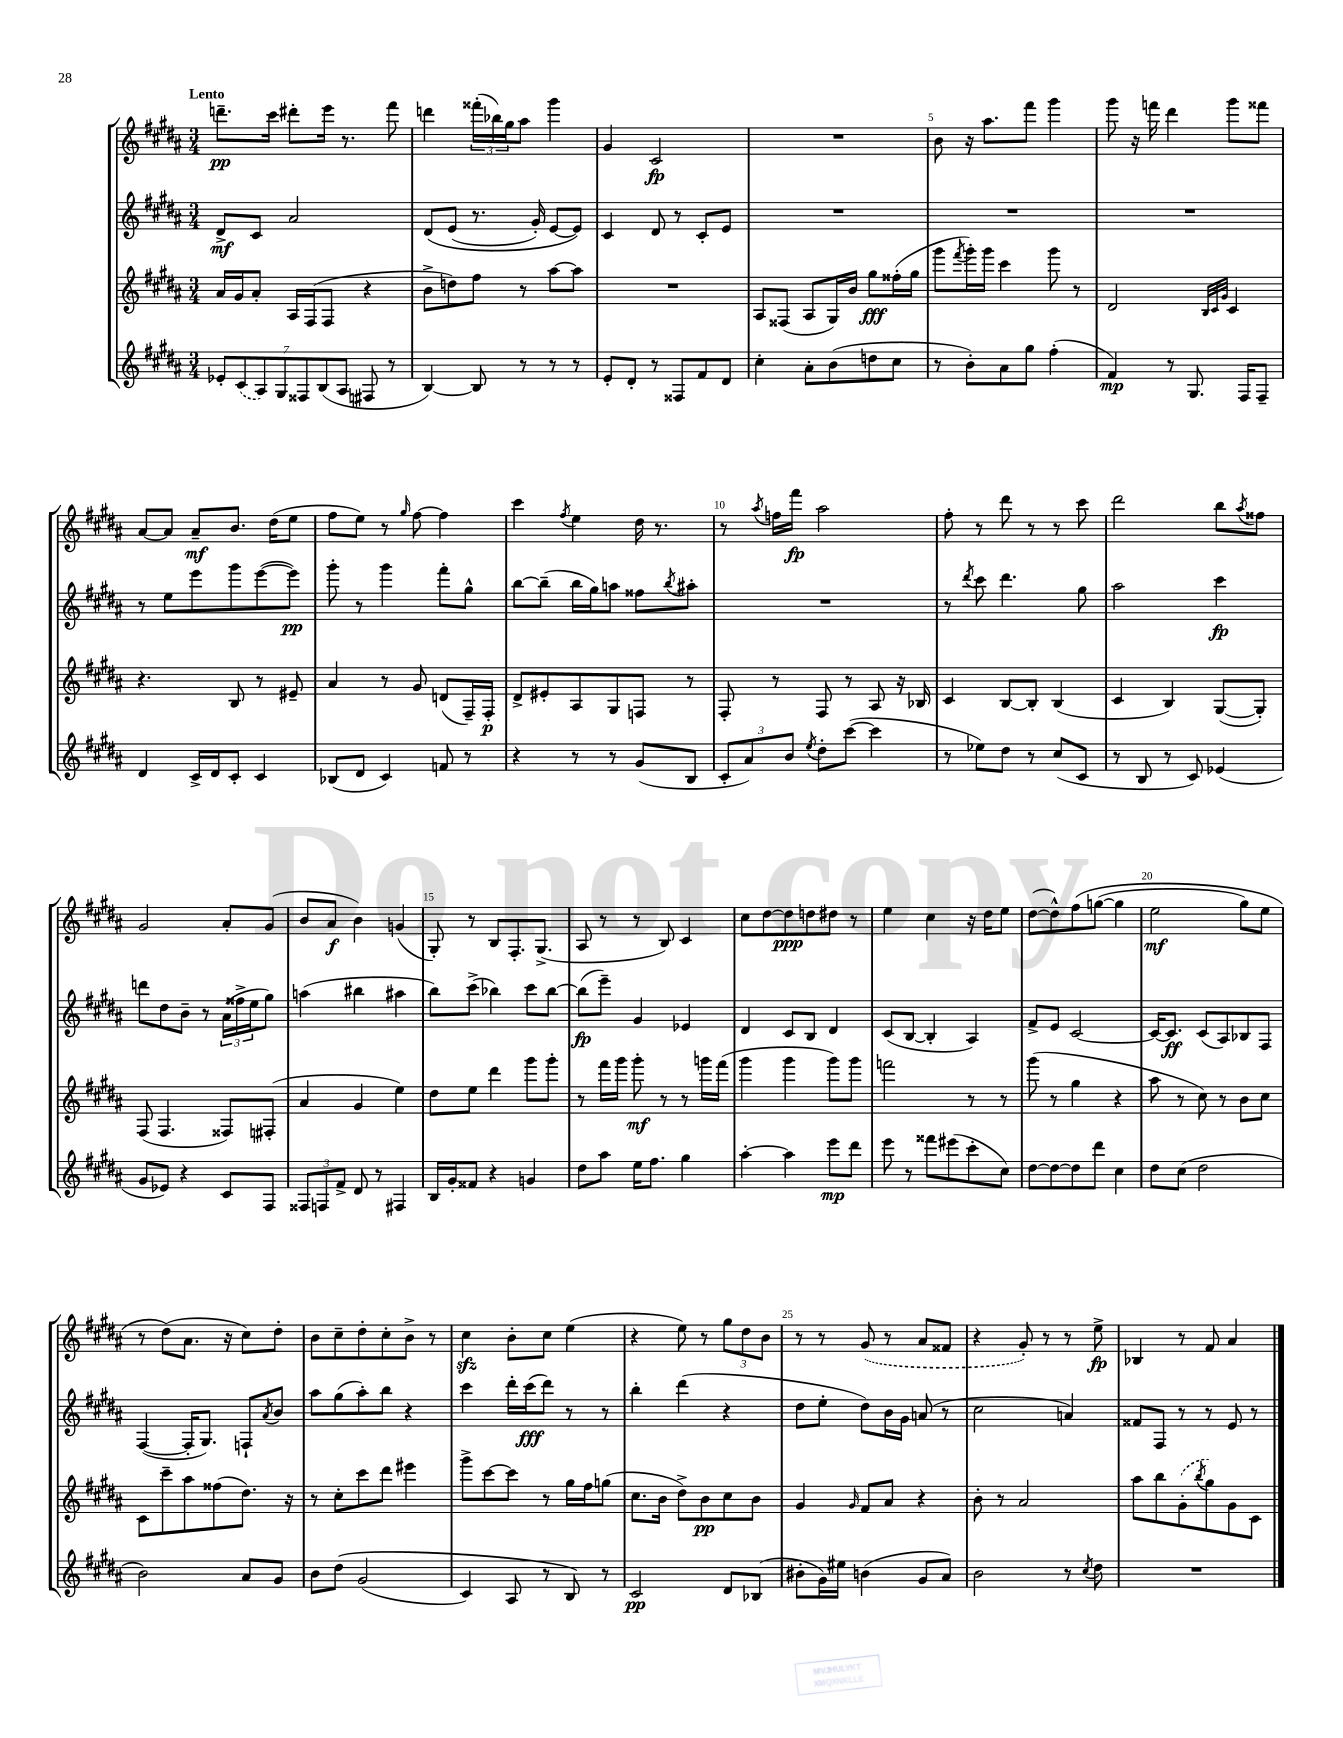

**kern	**dynam	**kern	**dynam	**kern	**dynam	**kern	**dynam
*part4	*part4	*part3	*part3	*part2	*part2	*part1	*part1
*staff4	*staff4	*staff3	*staff3	*staff2	*staff2	*staff1	*staff1
*clefG2	*	*clefG2	*	*clefG2	*	*clefG2	*
*k[f#c#g#d#a#]	*	*k[f#c#g#d#a#]	*	*k[f#c#g#d#a#]	*	*k[f#c#g#d#a#]	*
*M3/4	*	*M3/4	*	*M3/4	*	*M3/4	*
=1	=1	=1	=1	=1	=1	=1	=1
!	!	!	!	!	!	!LO:TX:a:B:t=Lento	!
14e-X'/L	.	16a#/LL	.	8d#^/L	mf	8.dddn~\L	pp
.	.	16g#/J	.	.	.	.	.
(14c#/	.	.	.	.	.	.	.
.	.	8a#'/J	.	8c#/J	.	.	.
14A#/)	.	.	.	.	.	.	.
.	.	.	.	.	.	16ccc#\Jk	.
14G#/	.	.	.	.	.	.	.
.	.	16A#/LL	.	2a#/	.	8ddd#X'\L	.
14F##X/	.	.	.	.	.	.	.
.	.	(16F#/J	.	.	.	.	.
(14B/	.	.	.	.	.	.	.
.	.	8F#/J	.	.	.	16eee\Jk	.
14A#/J	.	.	.	.	.	.	.
.	.	.	.	.	.	8.r	.
8F#X/	.	4r	.	.	.	.	.
8r	.	.	.	.	.	8fff#\	.
=2	=2	=2	=2	=2	=2	=2	=2
[4B/)	.	8b^\L	.	(8d#/L	.	4dddn\	.
.	.	8ddn\)	.	(8e/J	.	.	.
8B/]	.	8ff#\J	.	8.r	.	(24fff##X'\LL	.
.	.	.	.	.	.	24bb-X\)	.
.	.	.	.	.	.	24gg#\J	.
8r	.	8r	.	.	.	8aa#\J	.
.	.	.	.	16g#'/)	.	.	.
8r	.	[8aa#\L	.	[8e/L	.	4ggg#\	.
8r	.	8aa#\J]	.	8e/J])	.	.	.
=3	=3	=3	=3	=3	=3	=3	=3
8e'/L	.	2.r	.	4c#/	.	4g#/	.
8d#'/J	.	.	.	.	.	.	.
8r	.	.	.	8d#/	.	2c#/	fp
8F##X/L	.	.	.	8r	.	.	.
8f#/	.	.	.	8c#'/L	.	.	.
8d#/J	.	.	.	8e/J	.	.	.
=4	=4	=4	=4	=4	=4	=4	=4
4cc#'\	.	8A#/L	.	2.r	.	2.r	.
.	.	(8F##X/J	.	.	.	.	.
8a#'\L	.	8A#/L	.	.	.	.	.
(8b\	.	16G#/L)	.	.	.	.	.
.	.	16b/JJ	.	.	.	.	.
8ddn\	.	8gg#\L	fff	.	.	.	.
8cc#\J	.	(16ff##X'\L	.	.	.	.	.
.	.	16gg#\JJ	.	.	.	.	.
=5	=5	=5	=5	=5	=5	=5	=5
8r	.	8ggg#\L	.	2.r	.	8b\	.
.	.	8qfff#/	.	.	.	.	.
8b'\L)	.	16ggg#'\L)	.	.	.	16r	.
.	.	16ggg#\JJ	.	.	.	8.aa#\L	.
8a#\	.	4ccc#\	.	.	.	.	.
8gg#\J	.	.	.	.	.	8fff#\J	.
(4ff#'\	.	8ggg#\	.	.	.	4ggg#\	.
.	.	8r	.	.	.	.	.
=6	=6	=6	=6	=6	=6	=6	=6
4f#/)	mp	2d#/	.	2.r	.	8ggg#\	.
.	.	.	.	.	.	16r	.
.	.	.	.	.	.	16fffn\	.
8r	.	.	.	.	.	4ddd#\	.
8.G#/	.	.	.	.	.	.	.
.	.	32qqB/LLL	.	.	.	.	.
.	.	32qqc#/	.	.	.	.	.
.	.	32qqg#/JJJ	.	.	.	.	.
.	.	4c#/	.	.	.	8ggg#\L	.
16F#/KL	.	.	.	.	.	.	.
8F#~/J	.	.	.	.	.	8fff##X\J	.
!!LO:LB:g=z
=7	=7	=7	=7	=7	=7	=7	=7
4d#/	.	4.r	.	8r	.	[8a#/L	.
.	.	.	.	8ee\L	.	8a#/J]	.
16c#^/LL	.	.	.	8eee\	.	8a#~/L	mf
16d#/J	.	.	.	.	.	.	.
8c#'/J	.	8B/	.	8ggg#\	.	8.b/J	.
4c#/	.	8r	.	([8eee\	.	.	.
.	.	.	.	.	.	(16dd#\KL	.
.	.	8e#X~/	.	8eee\J])	pp	8ee\J	.
=8	=8	=8	=8	=8	=8	=8	=8
(8B-X/L	.	4a#/	.	8ggg#'\	.	8ff#\L	.
8d#/J	.	.	.	8r	.	8ee\J)	.
4c#/)	.	8r	.	4ggg#\	.	8r	.
.	.	.	.	.	.	16qqgg#/	.
.	.	8g#/	.	.	.	[8ff#\	.
8fn/	.	(8dn/L	.	8fff#'\L	.	4ff#\]	.
8r	.	16F#~/L)	.	8gg#^^\J	.	.	.
.	.	16F#'/JJ	p	.	.	.	.
=9	=9	=9	=9	=9	=9	=9	=9
4r	.	8d#^/L	.	[8bb\L	.	4ccc#\	.
.	.	8e#X'/	.	(8bb~\J]	.	.	.
.	.	.	.	.	.	8qff#/	.
8r	.	8A#/	.	16bb\LL	.	4ee\	.
.	.	.	.	16gg#\J)	.	.	.
8r	.	8G#/	.	8aan\J	.	.	.
(8g#/L	.	8Fn/J	.	8ff##X\L	.	16dd#\	.
.	.	.	.	.	.	8.r	.
.	.	.	.	8qbb/	.	.	.
8B/J	.	8r	.	8aa#X'\J	.	.	.
=10	=10	=10	=10	=10	=10	=10	=10
12c#'/L	.	8F#'/	.	2.r	.	8r	.
12a#/)	.	.	.	.	.	.	.
.	.	.	.	.	.	8qaa#/	.
.	.	8r	.	.	.	16ffn\LL	.
12b/J	.	.	.	.	.	.	.
.	.	.	.	.	.	16fff#\JJ	fp
8qee/	.	.	.	.	.	.	.
8dd#'\L	.	8F#/	.	.	.	2aa#\	.
([8ccc#\J	.	8r	.	.	.	.	.
4ccc#\]	.	8A#/	.	.	.	.	.
.	.	16r	.	.	.	.	.
.	.	16B-X/	.	.	.	.	.
=11	=11	=11	=11	=11	=11	=11	=11
8r	.	4c#/	.	8r	.	8ff#'\	.
.	.	.	.	8qddd#/	.	.	.
8ee-X\L)	.	.	.	8ccc#\	.	8r	.
8dd#\J	.	[8B/L	.	4.ddd#\	.	8ddd#\	.
8r	.	8B'/J]	.	.	.	8r	.
(8cc#/L	.	(4B/	.	.	.	8r	.
8c#/J	.	.	.	8gg#\	.	8ccc#\	.
=12	=12	=12	=12	=12	=12	=12	=12
8r	.	4c#/	.	2aa#\	.	2ddd#\	.
8B/	.	.	.	.	.	.	.
8r	.	4B/)	.	.	.	.	.
8c#/)	.	.	.	.	.	.	.
(4e-X/	.	([8G#/L	.	4ccc#\	fp	8bb\L	.
.	.	.	.	.	.	8qaa#/	.
.	.	8G#'/J])	.	.	.	8ff##X\J	.
!!LO:LB:g=z
=13	=13	=13	=13	=13	=13	=13	=13
8g#/L	.	(8F#/	.	8dddn\L	.	2g#/	.
8e-X/J)	.	4.F#/	.	8dd#\	.	.	.
4r	.	.	.	8b~\J	.	.	.
.	.	.	.	8r	.	.	.
8c#/L	.	8F##X/L)	.	(24a#\LL	.	8a#'/L	.
.	.	.	.	24ff##X^\	.	.	.
.	.	.	.	24ee\J	.	.	.
8F#/J	.	(8F#X'/J	.	8gg#\J)	.	(8g#/J	.
=14	=14	=14	=14	=14	=14	=14	=14
12F##X/L	.	4a#/	.	(4aan\	.	8b/L	.
12Fn/	.	.	.	.	.	.	.
.	.	.	.	.	.	8a#/J	f
12f#^/J	.	.	.	.	.	.	.
8d#/	.	4g#/	.	4bb#X\	.	4b\)	.
8r	.	.	.	.	.	.	.
4F#X/	.	4ee\)	.	4aa#X\	.	(4gn/	.
=15	=15	=15	=15	=15	=15	=15	=15
16B/LL	.	8dd#\L	.	8bb\L)	.	8G#'/)	.
16g#'/J	.	.	.	.	.	.	.
8f##X/J	.	8ee\J	.	(8ccc#^\J	.	8r	.
4r	.	4ddd#\	.	4bb-X\)	.	8B/L	.
.	.	.	.	.	.	8.F#'/	.
4gn/	.	8ggg#\L	.	8ccc#\L	.	.	.
.	.	.	.	.	.	(8.G#^/J	.
.	.	8ggg#'\J	.	[8bb-\J	.	.	.
=16	=16	=16	=16	=16	=16	=16	=16
8dd#\L	.	8r	.	(8bb-\L]	fp	8A#/	.
8aa#\J	.	16fff#\LL	.	8eee~\J)	.	8r	.
.	.	16ggg#\JJ	.	.	.	.	.
16ee\KL	.	8ggg#'\	mf	4g#/	.	8r	.
8.ff#\J	.	.	.	.	.	.	.
.	.	8r	.	.	.	8B/)	.
4gg#\	.	8r	.	4e-X/	.	4c#/	.
.	.	16gggn\LL	.	.	.	.	.
.	.	(16fff#\JJ	.	.	.	.	.
=17	=17	=17	=17	=17	=17	=17	=17
[4aa#'\	.	4ggg#\	.	4d#/	.	8cc#\L	.
.	.	.	.	.	.	[8dd#\	.
4aa#\]	.	4ggg#\	.	8c#/L	.	8dd#\]	ppp
.	.	.	.	8B/J	.	8ddn\	.
8eee\L	mp	8ggg#\L)	.	4d#/	.	8dd#X\J	.
8ddd#\J	.	8ggg#\J	.	.	.	8r	.
=18	=18	=18	=18	=18	=18	=18	=18
8eee\	.	2fffn\	.	(8c#/L	.	4ee\	.
8r	.	.	.	[8B/J	.	.	.
8fff##X\L	.	.	.	4B'/]	.	4cc#\	.
(8eee#X\	.	.	.	.	.	.	.
8ccc#'\	.	8r	.	4A#/)	.	16r	.
.	.	.	.	.	.	16dd#\KL	.
8cc#\J)	.	8r	.	.	.	8ee\J	.
=19	=19	=19	=19	=19	=19	=19	=19
[8dd#\L	.	(8ggg#\	.	8f#^/L	.	([8dd#\L	.
8dd#\_	.	8r	.	8e/J	.	8dd#^^\])	.
8dd#\]	.	4gg#\	.	[2c#/	.	(8ff#\	.
8ddd#\J	.	.	.	.	.	([8ggn\J	.
4cc#\	.	4r	.	.	.	4gg\]	.
=20	=20	=20	=20	=20	=20	=20	=20
8dd#\L	.	8aa#\	.	16c#/KL_	.	2ee\	mf
.	.	.	.	8.c#/J]	ff	.	.
(8cc#\J	.	8r	.	.	.	.	.
2dd#\	.	8cc#\)	.	(8c#/L	.	.	.
.	.	8r	.	8A#/)	.	.	.
.	.	8b\L	.	8B-X/	.	8gg#\L)	.
.	.	8cc#\J	.	8F#/J	.	8ee\J	.
!!LO:LB:g=z
=21	=21	=21	=21	=21	=21	=21	=21
2b\)	.	8c#\L	.	([4F#/	.	8r	.
.	.	8ccc#~\	.	.	.	(8dd#\L)	.
.	.	8aa#\	.	16F#'/KL]	.	8.a#\J	.
.	.	.	.	8.G#/J)	.	.	.
.	.	(8ff##X\	.	.	.	.	.
.	.	.	.	.	.	16r	.
8a#/L	.	8.dd#\J)	.	8Fn`/L	.	8cc#\L)	.
.	.	.	.	8qa#/	.	.	.
8g#/J	.	.	.	8b/J	.	8dd#'\J	.
.	.	16r	.	.	.	.	.
=22	=22	=22	=22	=22	=22	=22	=22
8b\L	.	8r	.	8aa#\L	.	8b\L	.
(8dd#\J	.	8cc#'\L	.	(8gg#\	.	8cc#~\	.
(2g#/	.	8ccc#\	.	8aa#'\)	.	8dd#'\	.
.	.	8ddd#\J	.	8bb\J	.	8cc#'\	.
.	.	4eee#X\	.	4r	.	8b^\J	.
.	.	.	.	.	.	8r	.
=23	=23	=23	=23	=23	=23	=23	=23
4c#/)	.	8ggg#^\L	.	4ccc#\	.	4cc#zz\	.
.	.	[8ccc#\	.	.	.	.	.
8A#/	.	8ccc#\J]	.	16ddd#'\LL	.	8b'\L	.
.	.	.	.	(16ccc#\J	fff	.	.
8r	.	8r	.	8ddd#\J)	.	8cc#\J	.
8B/)	.	16gg#\LL	.	8r	.	(4ee\	.
.	.	16ff#\J	.	.	.	.	.
8r	.	(8ggn\J	.	8r	.	.	.
=24	=24	=24	=24	=24	=24	=24	=24
2c#/	pp	8.cc#\L	.	4bb'\	.	4r	.
.	.	16b\Jk	.	.	.	.	.
.	.	8dd#^\L)	.	(4ddd#\	.	8ee\)	.
.	.	8b\	pp	.	.	8r	.
8d#/L	.	8cc#\	.	4r	.	12gg#\L	.
.	.	.	.	.	.	12dd#\	.
(8B-X/J	.	8b\J	.	.	.	.	.
.	.	.	.	.	.	12b\J	.
=25	=25	=25	=25	=25	=25	=25	=25
8b#X'\L	.	4g#/	.	8dd#\L	.	8r	.
16g#\L)	.	.	.	8ee'\J	.	8r	.
16ee#X\JJ	.	.	.	.	.	.	.
.	.	16qqg#/	.	.	.	.	.
(4bn\	.	8f#/L	.	8dd#\L)	.	(8g#/	.
.	.	8a#/J	.	16b\L	.	8r	.
.	.	.	.	16g#\JJ	.	.	.
8g#/L	.	4r	.	(8an/	.	8a#/L	.
8a#/J)	.	.	.	8r	.	8f##X/J	.
=26	=26	=26	=26	=26	=26	=26	=26
2b\	.	8b'\	.	2cc#\	.	4r	.
.	.	8r	.	.	.	.	.
.	.	2a#/	.	.	.	8g#'/)	.
.	.	.	.	.	.	8r	.
8r	.	.	.	4an/)	.	8r	.
8qcc#/	.	.	.	.	.	.	.
8dd#\	.	.	.	.	.	8ee^\	fp
=27	=27	=27	=27	=27	=27	=27	=27
2.r	.	8aa#\L	.	8f##X/L	.	4B-X/	.
.	.	8bb\	.	8F#/J	.	.	.
.	.	(8g#'\	.	8r	.	8r	.
.	.	8qbb/	.	.	.	.	.
.	.	8gg#\)	.	8r	.	8f#/	.
.	.	8g#\	.	8e/	.	4a#/	.
.	.	8c#\J	.	8r	.	.	.
==	==	==	==	==	==	==	==
*-	*-	*-	*-	*-	*-	*-	*-
